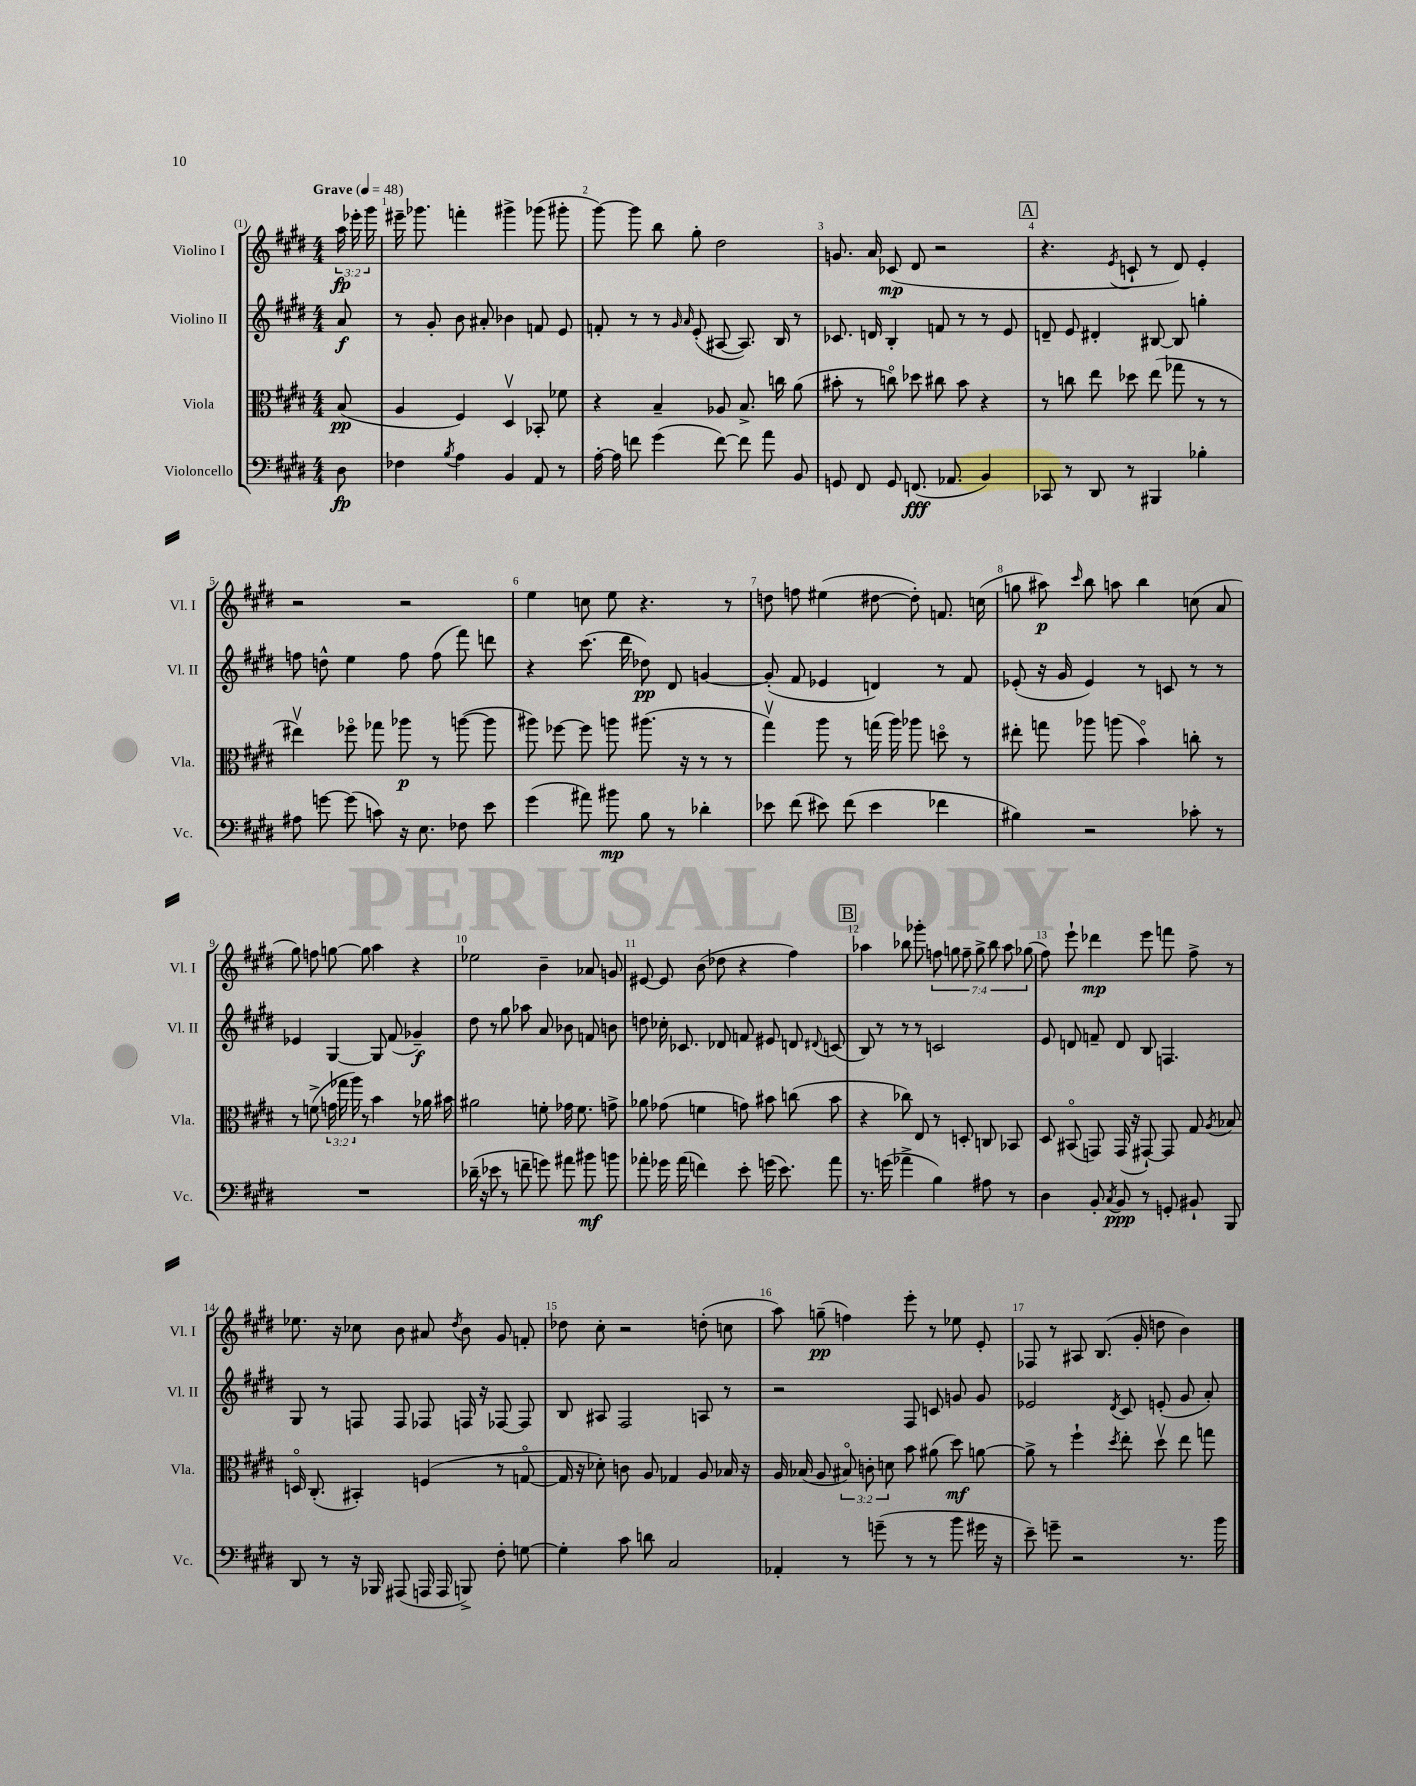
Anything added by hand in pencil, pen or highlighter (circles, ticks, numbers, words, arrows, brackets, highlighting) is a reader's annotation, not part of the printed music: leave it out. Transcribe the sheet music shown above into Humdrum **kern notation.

**kern	**dynam	**kern	**dynam	**kern	**dynam	**kern	**dynam
*part4	*part4	*part3	*part3	*part2	*part2	*part1	*part1
*staff4	*staff4	*staff3	*staff3	*staff2	*staff2	*staff1	*staff1
*I"Violoncello	*	*I"Viola	*	*I"Violino II	*	*I"Violino I	*
*I'Vc.	*	*I'Vla.	*	*I'Vl. II	*	*I'Vl. I	*
*clefF4	*	*clefC3	*	*clefG2	*	*clefG2	*
*k[f#c#g#d#]	*	*k[f#c#g#d#]	*	*k[f#c#g#d#]	*	*k[f#c#g#d#]	*
*M4/4	*	*M4/4	*	*M4/4	*	*M4/4	*
*MM48	*	*MM48	*	*MM48	*	*MM48	*
=	=	=	=	=	=	=	=
!	!	!	!	!	!	!LO:TX:a:B:t=Grave	!
8D#\	fp	(8B/	pp	8a/	f	24aa\	fp
.	.	.	.	.	.	24eee-X'\	.
.	.	.	.	.	.	24ggg#\	.
=1	=1	=1	=1	=1	=1	=1	=1
4F-X\	.	4A/	.	8r	.	16eee#X~\	.
.	.	.	.	.	.	8.ggg-X\	.
.	.	.	.	8g#'/	.	.	.
8qB/	.	.	.	.	.	.	.
4A\	.	4F#/)	.	8b\	.	4fffn'\	.
.	.	.	.	8a#X'/	.	.	.
4BB/	.	4D#v/	.	4b-X\	.	4ggg#X^\	.
8AA/	.	8BB-X'/	.	8fn/	.	(8ggg-X\	.
8r	.	8f-X\	.	8e/	.	8ggg#X'\	.
=2	=2	=2	=2	=2	=2	=2	=2
[16A'\	.	4r	.	8fn'/	.	[8ggg#\)	.
16A\]	.	.	.	.	.	.	.
8fn\	.	.	.	8r	.	8ggg#\]	.
(4g#\	.	4B~/	.	8r	.	8bb\	.
.	.	.	.	16qqg#/	.	.	.
.	.	.	.	16qqa/	.	.	.
.	.	.	.	(8e'/	.	8gg#'\	.
[8f\)	.	8A-X/	.	[8A#X/	.	2dd#\	.
8f\]	.	8.B^/	.	8.A#/])	.	.	.
8a\	.	.	.	.	.	.	.
.	.	16ccn\	.	16B/	.	.	.
8BB/	.	(8a\	.	8r	.	.	.
=3	=3	=3	=3	=3	=3	=3	=3
8GGn/	.	8b#X'\	.	8.c-X/	.	8.gn/	.
8FF#/	.	8r	.	.	.	.	.
.	.	.	.	16dn/	.	16a/	.
8GG/	.	8ccn\)	.	4B'/	.	(8c-X/	mp
(8.FFn/	fff	8dd-X\	.	.	.	8d#/	.
.	.	8cc#X\	.	8fn/	.	2r	.
8.AA-X/	.	.	.	.	.	.	.
.	.	8b#\	.	8r	.	.	.
4BB/)	.	4r	.	8r	.	.	.
.	.	.	.	8e/	.	.	.
!!LO:REH:place=s1:t=A
=4	=4	=4	=4	=4	=4	=4	=4
8CC-X/	.	8r	.	8dn~/	.	4.r	.
8r	.	8ccn\	.	8e/	.	.	.
8DD#/	.	8ee\	.	4d#X'/	.	.	.
.	.	.	.	.	.	8qe/	.
8r	.	8dd-X\	.	.	.	8cn`/	.
4BBB#X/	.	(8ee\	.	[8B#X/	.	8r	.
.	.	8gg-X\	.	8B#/]	.	8d#/)	.
4B-X'\	.	8r	.	4ggn'\	.	4e'/	.
.	.	8r	.	.	.	.	.
!!LO:LB:g=z
=5	=5	=5	=5	=5	=5	=5	=5
8A#X\	.	4ee#Xv\)	.	8ffn\	.	2r	.
[8gn\	.	.	.	8ddn^^\	.	.	.
(8g\]	.	8ff-X\	.	4ee\	.	.	.
8cn\)	.	8gg-X\	.	.	.	.	.
16r	.	8aa-X\	p	8ff\	.	2r	.
8.E\	.	.	.	.	.	.	.
.	.	8r	.	(8ff\	.	.	.
8F-X\	.	([8aan\	.	8fff#\)	.	.	.
8e\	.	8aa\]	.	8dddn\	.	.	.
=6	=6	=6	=6	=6	=6	=6	=6
(4g#\	.	8aa#X\)	.	4r	.	4ee\	.
.	.	[8ff-X\	.	.	.	.	.
8a#X\)	.	8ff-\]	.	(8.ccc#\	.	8ccn\	.
8b#X\	mp	8aan\	.	.	.	8ee\	.
.	.	.	.	16ddd#\	.	.	.
8B\	.	(8.aa#X\	.	8dd-X\)	pp	4.r	.
8r	.	.	.	8d#/	.	.	.
.	.	16r	.	.	.	.	.
4d-X'\	.	8r	.	[4gn/	.	.	.
.	.	8r	.	.	.	8r	.
=7	=7	=7	=7	=7	=7	=7	=7
8e-X\	.	4gg#v\)	.	(8g'/]	.	8ddn\	.
(8f#\	.	.	.	8f#/	.	8ffn\	.
8e#X\)	.	8aa\	.	4e-X/	.	(4ee#X\	.
(8f#\	.	8r	.	.	.	.	.
4e#\	.	(16ggn\	.	4dn/)	.	[8dd#X\	.
.	.	16aa\)	.	.	.	.	.
.	.	8aa-X\	.	.	.	8dd#'\])	.
4f-X\	.	8ddn\	.	8r	.	8.fn/	.
.	.	8r	.	8f#/	.	.	.
.	.	.	.	.	.	(16ccn\	.
=8	=8	=8	=8	=8	=8	=8	=8
4B#X\)	.	8ee#X'\	.	(8e-X'/	.	8ggn\	.
.	.	8ggn\	.	16r	.	8aa#X\)	p
.	.	.	.	16g#/	.	.	.
.	.	.	.	.	.	16qqccc#/	.
2r	.	8aa-X\	.	4e-/)	.	8bb\	.
.	.	(8aan\	.	.	.	8aan\	.
.	.	4b\)	.	8r	.	4bb\	.
.	.	.	.	8cn/	.	.	.
8c-X'\	.	8ccn'\	.	8r	.	(8ccn\	.
8r	.	8r	.	8r	.	8a/	.
!!LO:LB:g=z
=9	=9	=9	=9	=9	=9	=9	=9
1r	.	8r	.	4e-X/	.	8gg#\)	.
.	.	(8fn^\	.	.	.	8ffn\	.
.	.	24gn\	.	[4G#/	.	[8ggn\	.
.	.	24gg-X\	.	.	.	.	.
.	.	24aa\)	.	.	.	.	.
.	.	8r	.	.	.	8gg\]	.
.	.	4b\	.	8G#/]	.	4aa\	.
.	.	.	.	(8f#/	.	.	.
.	.	8r	.	4g-X~/)	f	4r	.
.	.	16a-X\	.	.	.	.	.
.	.	16b#X\	.	.	.	.	.
=10	=10	=10	=10	=10	=10	=10	=10
(16d-X~\	.	2a#X\	.	8dd#\	.	2ee-X\	.
16r	.	.	.	.	.	.	.
8e-X\	.	.	.	8r	.	.	.
8r	.	.	.	8gg#\	.	.	.
8fn~\	.	.	.	8aa-X\	.	.	.
8gn\)	.	8fn'\	.	8a/	.	4b~\	.
8a#X\	.	16g-X\	.	8b-X\	.	.	.
.	.	8.f\	.	.	.	.	.
8b#X\	mf	.	.	8fn/	.	8a-X/	.
8bn\	.	8gn^\	.	8bn\	.	8gn/	.
=11	=11	=11	=11	=11	=11	=11	=11
8a-X'\	.	8a-X\	.	8ddn\	.	[8e#X/	.
16g-X\	.	(8g-X\	.	16cc-X'\	.	8e#/]	.
(16a-\	.	.	.	8.c-X/	.	.	.
4fn\)	.	4fn\	.	.	.	(8b\	.
.	.	.	.	8d-X/	.	8dd-X\	.
8e'\	.	8gn\)	.	8fn/	.	4r	.
(16gn\	.	8b#X\	.	8e#X/	.	.	.
8.e\)	.	.	.	.	.	.	.
.	.	(8ccn\	.	8dn/	.	4ff#\)	.
.	.	.	.	8qqd#X/	.	.	.
8a-\	.	8b#\	.	(8cn/	.	.	.
!!LO:REH:place=s1:t=B
=12	=12	=12	=12	=12	=12	=12	=12
8.r	.	4r	.	8B/)	.	4aa-X\	.
.	.	.	.	8r	.	.	.
(16gn\	.	.	.	.	.	.	.
4a-X^\	.	8cc-X\)	.	8r	.	8bb-X\	.
.	.	8E/	.	8r	.	8ggg-X'\	.
4B\)	.	8r	.	2cn/	.	14ffn\	.
.	.	.	.	.	.	14ggn\	.
.	.	8Dn'/	.	.	.	.	.
.	.	.	.	.	.	14ff~\	.
.	.	.	.	.	.	14gg^\	.
8A#X\	.	8Cn/	.	.	.	.	.
.	.	.	.	.	.	14bb-\	.
.	.	.	.	.	.	14aa-\	.
8r	.	8BB-X/	.	.	.	.	.
.	.	.	.	.	.	(14gg-X\	.
=13	=13	=13	=13	=13	=13	=13	=13
4D#\	.	8D#/	.	8e/	.	8ff#\)	.
.	.	(8BB#X/	.	8dn/	.	8eee`\	.
8BB'/	.	8GGn/)	.	8fn~/	.	4ddd-X\	mp
8qC#/	.	.	.	.	.	.	.
8BB/	ppp	(16GG/	.	8d/	.	.	.
.	.	16r	.	.	.	.	.
8r	.	[8GG#X`/)	.	8B/	.	8eee\	.
8GGn'/	.	8GG#/]	.	4.Fn/	.	8fffn\	.
8BB#X`/	.	8G#/	.	.	.	8ff#^\	.
.	.	8qA/	.	.	.	.	.
8BBB/	.	8B-X/	.	.	.	8r	.
!!LO:LB:g=z
=14	=14	=14	=14	=14	=14	=14	=14
8DD#/	.	16Dn/	.	8G#/	.	8.ee-X\	.
.	.	(8.C#'/	.	.	.	.	.
8r	.	.	.	8r	.	.	.
.	.	.	.	.	.	16r	.
16r	.	4BB#X'/)	.	8Fn/	.	8cc-X\	.
16BBB-X/	.	.	.	.	.	.	.
(8AAA#X/	.	.	.	8F/	.	8b\	.
16AAAn/	.	(4Fn/	.	8F-X/	.	8a#X/	.
16AAA/	.	.	.	.	.	.	.
.	.	.	.	.	.	8qdd#/	.
8BBBn^/)	.	.	.	16Fn/	.	8b\	.
.	.	.	.	16r	.	.	.
8F#'\	.	8r	.	[8F-X/	.	8g#/	.
[8Gn\	.	[8Gn/	.	8F-/]	.	8fn'/	.
=15	=15	=15	=15	=15	=15	=15	=15
4G'\]	.	16G/]	.	8B/	.	8dd-X\	.
.	.	16r	.	.	.	.	.
.	.	8d-X'\)	.	8A#X/	.	8cc#'\	.
8c#\	.	8cn\	.	2F#/	.	2r	.
8dn\	.	8A/	.	.	.	.	.
2C#/	.	4G-X/	.	.	.	.	.
.	.	8A/	.	8An/	.	(8ddn'\	.
.	.	16B-X/	.	8r	.	8ccn\	.
.	.	16r	.	.	.	.	.
=16	=16	=16	=16	=16	=16	=16	=16
4AA-X'/	.	16A/	.	2r	.	8aa\)	.
.	.	(16B-X/	.	.	.	.	.
.	.	8A/	.	.	.	(8ggn~\	pp
8r	.	12B#X/)	.	.	.	4ffn\)	.
.	.	12cn'\	.	.	.	.	.
(8gn~\	.	.	.	.	.	.	.
.	.	12dn\	.	.	.	.	.
8r	.	8b\	.	8F#/	.	8eee'\	.
8r	.	(8a#X\	.	8cn/	.	8r	.
8b\	.	8dd#\)	mf	8gn/	.	8ee-X\	.
16g#X\	.	[8an\	.	8g/	.	8e'/	.
16r	.	.	.	.	.	.	.
=17	=17	=17	=17	=17	=17	=17	=17
8e~\)	.	8a^\]	.	2e-X/	.	8F-X/	.
8gn~\	.	8r	.	.	.	8r	.
2r	.	4ff#`\	.	.	.	8A#X/	.
.	.	.	.	.	.	(8.B/	.
.	.	8qdd#/	.	8qd#/	.	.	.
.	.	8ee'\	.	8c#/	.	.	.
.	.	.	.	.	.	16g#'/	.
.	.	8dd#v\	.	(8en'/	.	8ddn\	.
8.r	.	8ee\	.	8g#/	.	4b\)	.
.	.	8ggn\	.	8a'/)	.	.	.
16b\	.	.	.	.	.	.	.
==	==	==	==	==	==	==	==
*-	*-	*-	*-	*-	*-	*-	*-
